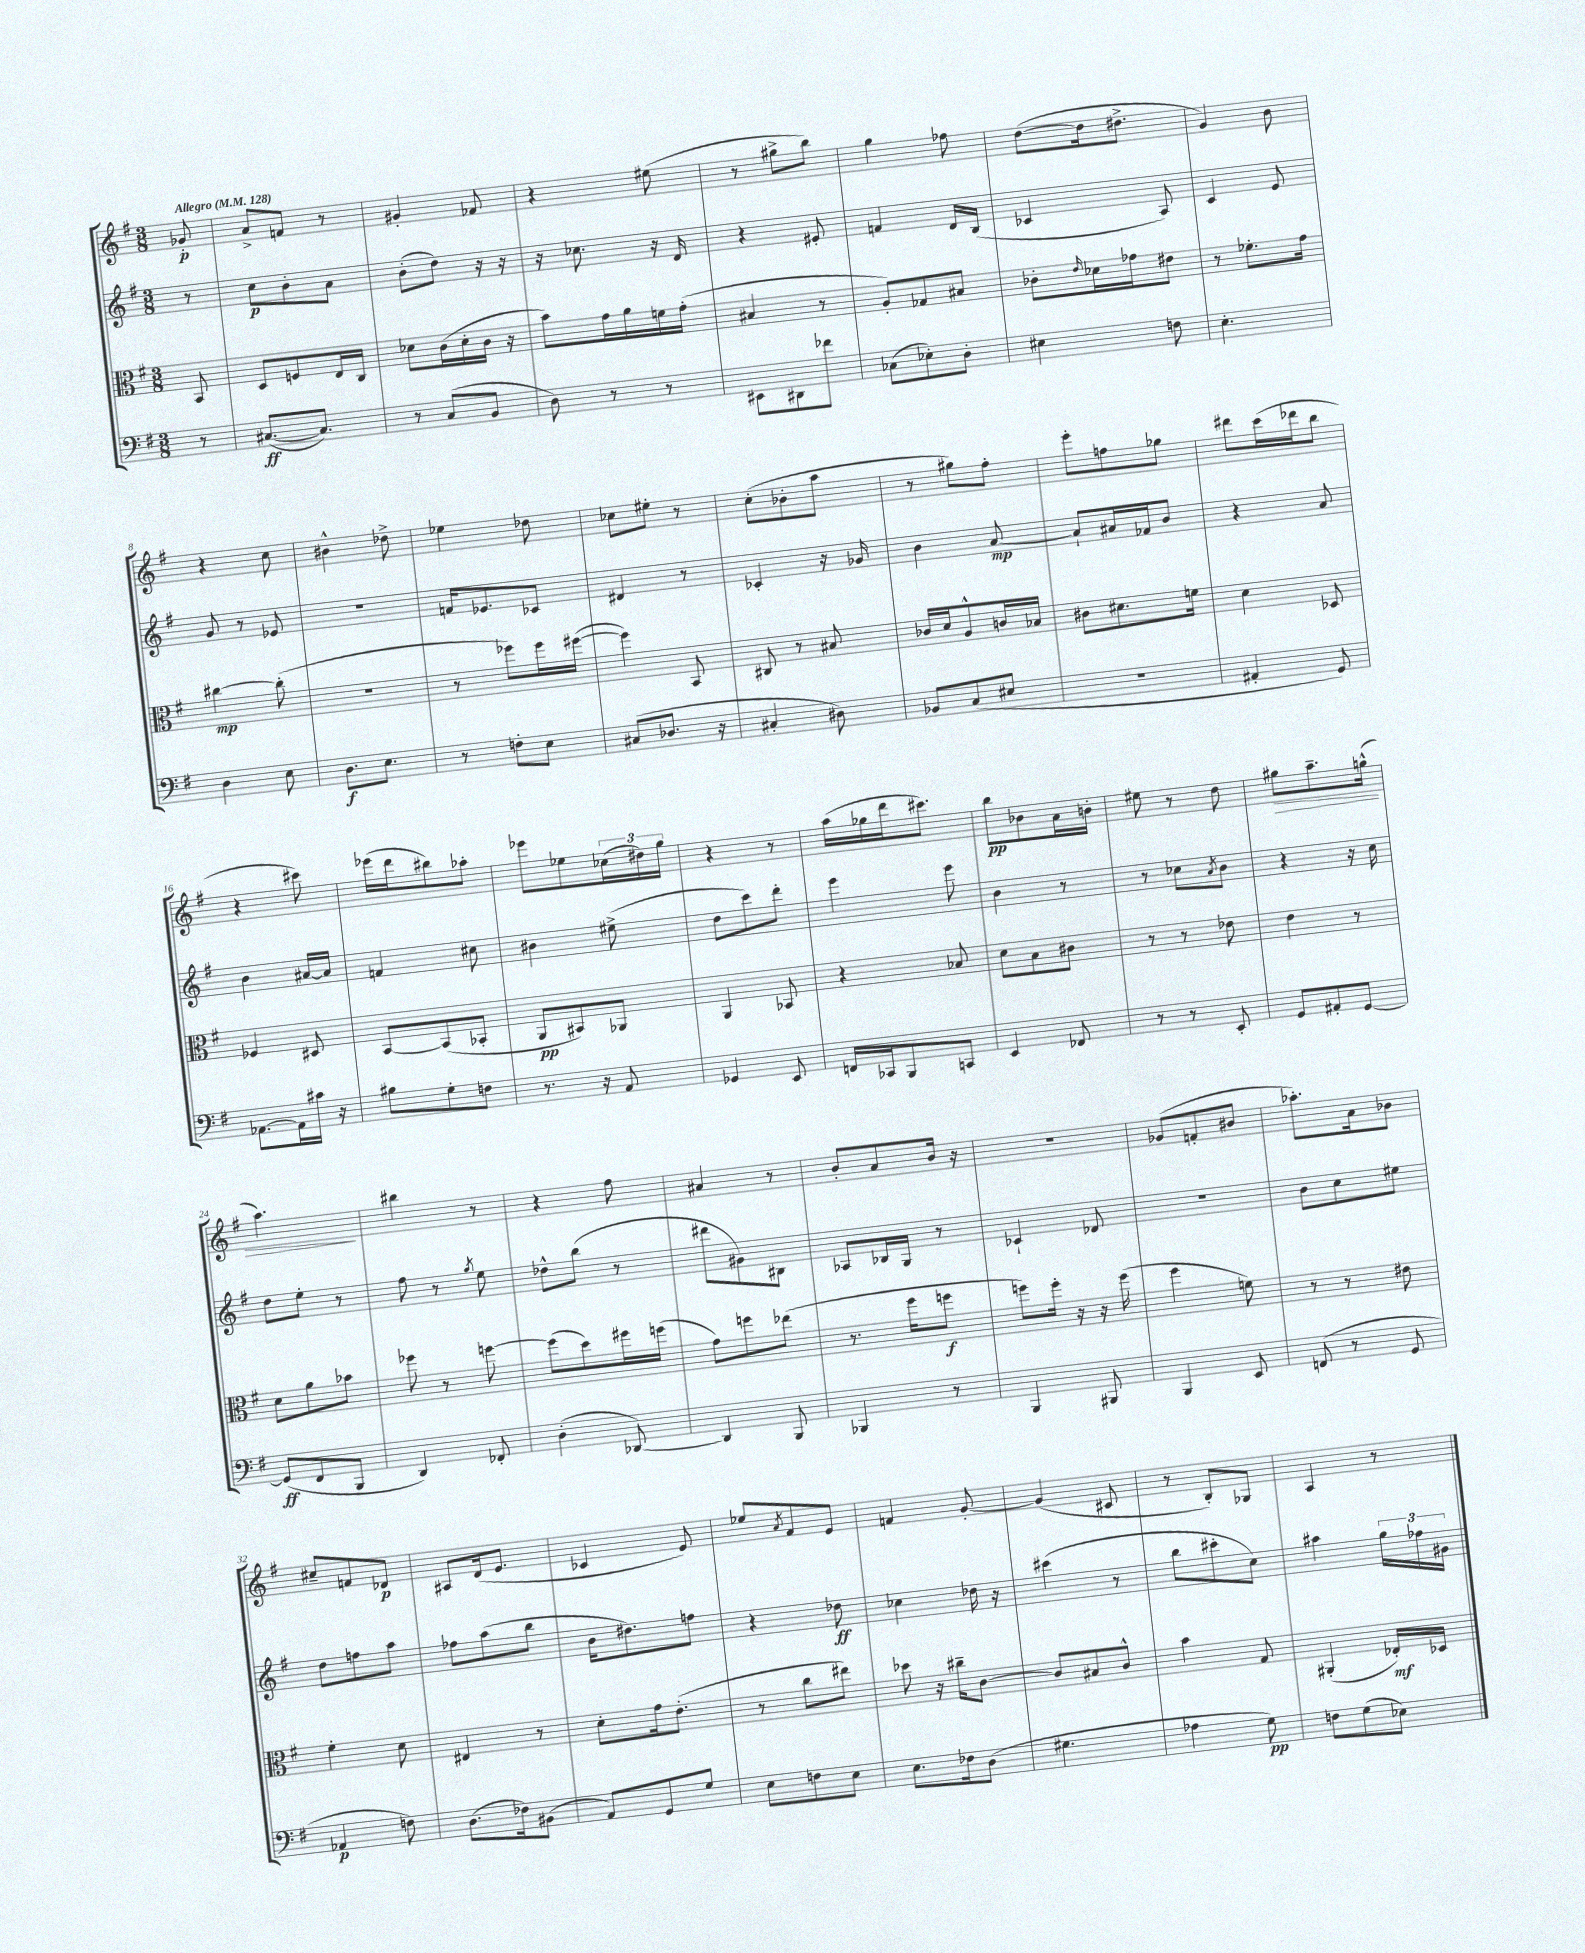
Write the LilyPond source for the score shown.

<<
\new StaffGroup <<
\new Staff = "s0" {
    \clef treble \key g \major \numericTimeSignature \time 3/8 \partial 8 \tempo "Allegro" 4 = 128
    ges'8-.\p |
    a'8-> f'8 r8 |
    gis'4-. fes'8 |
    r4 eis''8( |
    r8 gis''8-> b''8) |
    g''4 fes''8 |
    d''8~( d''16 dis''8.-> |
    g'4) b'8 |
    r4 c''8 |
    bis'4-^ des''8-> |
    ees''4 des''8 |
    ces''8 eis''8-. r8 |
    c''8-.( bes'8-. a''8 |
    r8 gis''8) fis''8-. |
    e'''8-. f''8 ges''8 |
    dis'''8 c'''16( des'''16 b''8 |
    r4 cis'''8) |
    ees'''16( d'''16 bis''8) aes''8-. |
    ees'''8 ees''8 \tuplet 3/2 { ces''16( dis''16) g''16 } |
    r4 r8 |
    a''16( ges''16 d'''16 cis'''8.) |
    b''8\pp bes'8 a'16 b'16-. |
    eis''8 r8 d''8 |
    gis''8\> a''8.-- g''16-^( |
    a''4.\!) |
    bis''4 r8 |
    r4 fis''8 |
    ais'4 r8 |
    b'8-. a'8 b'16 r16 |
    R4. |
    ges'8( f'8-. bis'8 |
    aes''8.-.) a'16 bes'8 |
    cis''8-- f'8 des'8\p |
    ais8 d'16( e'8. |
    ces'4 e'8) |
    ees''8 \acciaccatura { a'8 } fis'8 e'8 |
    f'4 g'8~-. |
    g'4( cis'8 |
    r8 b8-.) ges8 |
    a4 r8 \bar "|." |
}
\new Staff = "s1" {
    \clef treble \key g \major \numericTimeSignature \time 3/8 \partial 8
    r8 |
    c''8\p b'8-. a'8 |
    b'8-.( d''8) r16 r16 |
    r16 ces''8. r16 d'16 |
    r4 eis'8-. |
    f'4 d'16 b16( |
    ces'4 a8) |
    c'4 e'8 |
    g'8 r8 ees'8 |
    R4. |
    f'16 ees'8. ces'8 |
    dis'4 r8 |
    ces'4-. r16 ges'16 |
    b'4 a'8~\mp |
    a'8-! ais'16 fes'16 b'8 |
    r4 a'8 |
    b'4 ais'16~ ais'16 |
    f'4 cis''8 |
    bis'4 eis''8->( |
    d''8 c'''8) d'''8-. |
    e'''4 e'''8 |
    b'4 r8 |
    r8 ces''8 \acciaccatura { a'8 } b'8 |
    r4 r16 c''16 |
    d''8 e''8-. r8 |
    fis''8 r8 \acciaccatura { g''8 } e''8 |
    des''8-^ b''8( r8 |
    dis'''8 gis'8) bis8 |
    aes8 bes16 g16 r8 |
    ces'4-! des'8 |
    R4. |
    b'8 c''8 eis''8 |
    d''8 f''8 a''8 |
    fes''8 a''8( b''8 |
    b'16 dis''8.) f''8 |
    r4 des''8\ff |
    ces''4 des''16 r16 |
    cis'''4( r8 |
    b''8 cis'''8-. c''8) |
    ais''4 \tuplet 3/2 { g''16 fes''16 gis'16 } \bar "|." |
}
\new Staff = "s2" {
    \clef alto \key g \major \numericTimeSignature \time 3/8 \partial 8
    b,8 |
    d8 f8 e16 c16 |
    des'8 c'16( des'16-. c'16 r16 |
    b'8) g'16 a'16 f'16 g'16-.( |
    bis4 r8 |
    a8-.) ges8 bis8 |
    ces'8-. \grace { e'16 } des'16 ges'16 eis'8 |
    r8 fes'8.-. g'16 |
    cis''4~\mp cis''8-.( |
    R4. |
    r8 fes''8) fes''16 fis''16~( |
    fis''4) b,8 |
    cis8 r8 bis8 |
    ces'16 d'16 a8-^ c'16 bes16 |
    cis'8 dis'8. f'16 |
    d'4 des8 |
    fes4 dis8 |
    b,8~ b,8( bes,8-. |
    a,8\pp bis,8) aes,8 |
    a,4 bes,8 |
    r4 bes8 |
    d'8 b8 cis'8 |
    r8 r8 ees'8 |
    e'4 r8 |
    d'8 a'8 bes'8 |
    fes''8 r8 f''8~ |
    f''8( d''8) fis''16 f''16( |
    g'8) f''8 ees''8( |
    r8. fis''16 f''8\f |
    f''8) f''16-. r16 r16 f''16( |
    fis''4 f'8) |
    r8 r8 eis'8 |
    fis'4-. d'8 |
    eis4 r8 |
    d'8-. g'16 e'8.-.( |
    r8 c''8 eis''8) |
    des''8 r16 cis''16-- c'8~ |
    c'8 bis8 c'8-^ |
    b'4 g8 |
    ais,4-.( ees16-.\mf) des16 \bar "|." |
}
\new Staff = "s3" {
    \clef bass \key g \major \numericTimeSignature \time 3/8 \partial 8
    r8 |
    cis8.~\ff( cis8.) |
    r8 c8( b,8 |
    d8) r8 r8 |
    eis,8 dis,8 fes'8 |
    ces8( ees8-.) d8-. |
    eis4 f8 |
    e4.-. |
    d4 e8 |
    d8.\f e8. |
    r8 f8-. e8 |
    cis8( des8. r16 |
    cis4-. dis8) |
    bes,8 c8( eis8 |
    R4. |
    ais,4-. g,8) |
    aes,8.~ aes,16 cis'16 r16 |
    bis8 g8-. f8 |
    r8. r16 a,8 |
    ges,4 e,8 |
    f,16 ces,16 b,,8 c,8 |
    e,4 fes,8 |
    r8 r8 e,8-. |
    g,8 ais,8-. g,8~ |
    g,8\ff( fis,8 b,,8 |
    d,4) fes,8-. |
    d4-.( des,8~) |
    des,4 b,,8 |
    bes,,4 r8 |
    b,,4 bis,,8 |
    b,,4 e,8 |
    f,8( r8 g,8 |
    aes,4\p f8) |
    d8.( fes16) bis,8( |
    a,8) g,8 g8 |
    e8 f8 e8 |
    e8. fes16 d8( |
    gis4. |
    aes4 g8\pp) |
    f8 g8( ees8) \bar "|." |
}
>>
>>
